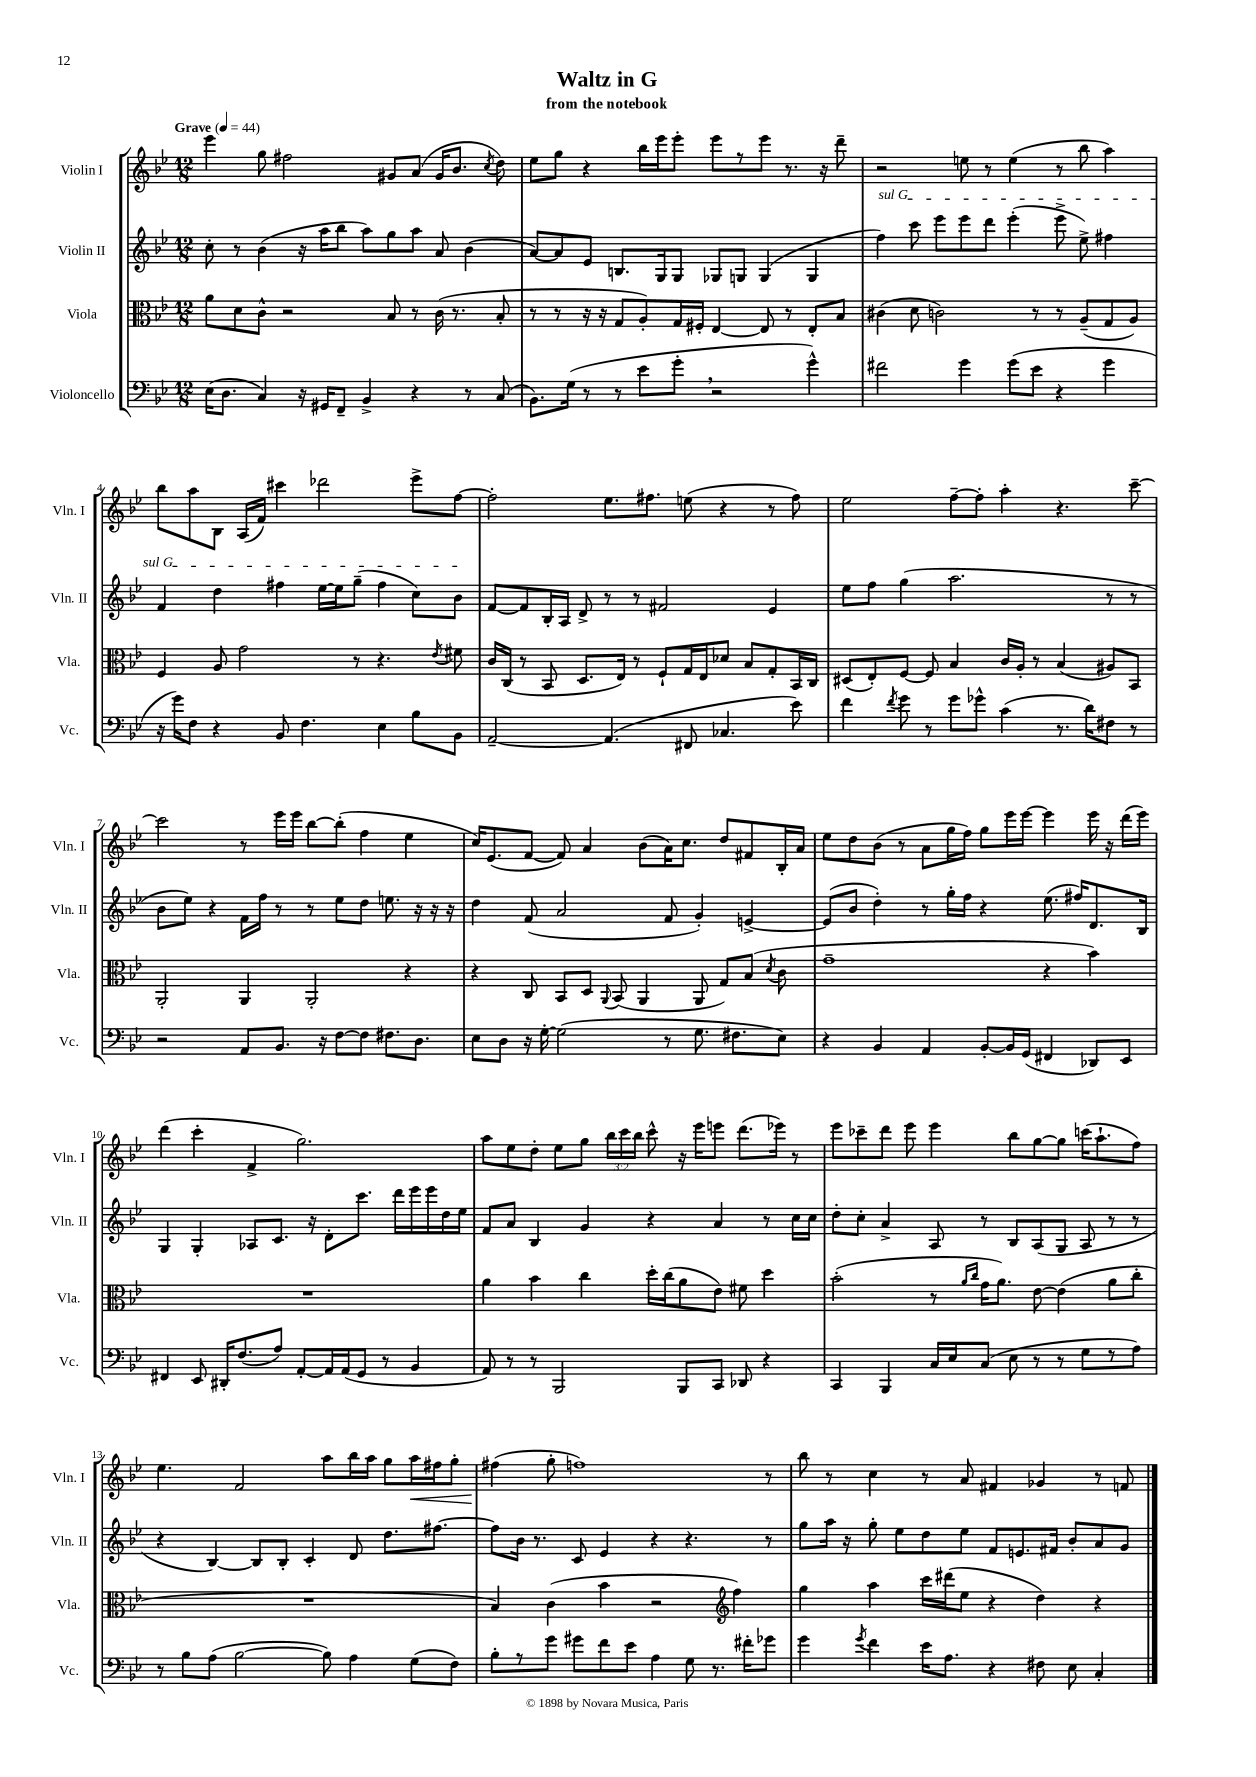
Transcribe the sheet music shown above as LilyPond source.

\header { title = "Waltz in G" subtitle = "from the notebook" }
<<
\new StaffGroup <<
\new Staff = "s0" \with { instrumentName = "Violin I" shortInstrumentName = "Vln. I" } {
    \clef treble \key bes \major \numericTimeSignature \time 12/8 \override Staff.TupletNumber.text = #tuplet-number::calc-fraction-text \tempo "Grave" 4 = 44
    \autoBeamOff ees'''4 g''8 fis''2 gis'8[ a'8]( gis'16[ bes'8.] \acciaccatura { c''8 } d''8) |
    ees''8[ g''8] r4 bes''16[ ees'''16 ees'''8]-. ees'''8[ r8 ees'''8] r8. r16 d'''8-- |
    r2 e''8 r8 e''4( r8 bes''8 a''4) |
    bes''8[ a''8 bes8] a16[( f'16]) cis'''4 des'''2 ees'''8[-> f''8]~ |
    f''2-. ees''8.[ fis''8.] e''8( r4 r8 fis''8) |
    ees''2 f''8[~-- f''8]-. a''4-. r4. c'''8~-- |
    c'''2 r8 ees'''16[ ees'''16] bes''8[~ bes''8]-.( f''4 ees''4 |
    c''16[) ees'8.( f'8]~ f'8) a'4 bes'8[( a'16) c''8.] d''8[ fis'8 bes16-. a'16] |
    ees''8[ d''8 bes'8]( r8 a'8[ g''16 f''16]) g''8[ ees'''16 ees'''16]~ ees'''4 ees'''16 r16 d'''16[( ees'''16]) |
    d'''4( c'''4-. f'4-> g''2.) |
    a''8[ ees''8 d''8]-. ees''8[ g''8] \tuplet 3/2 { bes''16[ c'''16 bes''16] } c'''8-^ r16 ees'''16[ e'''8] d'''8.[( ees'''16]) r8 |
    ees'''8[ ces'''8-- d'''8] ees'''8 ees'''4 bes''8[ g''8~ g''8] c'''16[( a''8.-! f''8]) |
    ees''4. f'2 a''8[ bes''16 a''16] g''8[ a''16\< fis''16 g''8]-. |
    fis''4\!( g''8-. f''1) r8 |
    bes''8 r8 c''4 r8 a'8 fis'4 ges'4 r8 f'8 \bar "|." |
}
\new Staff = "s1" \with { instrumentName = "Violin II" shortInstrumentName = "Vln. II" } {
    \clef treble \key bes \major \numericTimeSignature \time 12/8
    \autoBeamOff c''8-. r8 bes'4( r16 a''16[ bes''8] a''8[) g''8 a''8] a'8 bes'4( |
    a'8[~) a'8 ees'8] b8.[ g16 g8] ges8[ g8] g4( g4 |
    \once \override TextSpanner.bound-details.left.text = \markup { \italic "sul G" } f''4\startTextSpan) c'''8 ees'''8[ ees'''8 d'''8] ees'''4-.( ees'''8-> ees''8->) fis''4 |
    f'4 d''4 fis''4 ees''16[~ ees''16 g''8]--( fis''4 c''8[) bes'8]\stopTextSpan |
    f'8[~ f'8 bes16-. a16] d'8-> r8 r8 fis'2 ees'4 |
    ees''8[ f''8] g''4( a''2. r8 r8 |
    bes'8[ ees''8]) r4 f'16[ f''16] r8 r8 ees''8[ d''8] e''8. r16 r16 r16 |
    d''4 f'8( a'2 f'8 g'4-.) e'4~-> |
    e'8[( bes'8] d''4-.) r8 g''16[-. f''16] r4 ees''8.( fis''16[) d'8. bes16] |
    g4 g4-. aes8[ c'8.] r16 d'8[-. c'''8.] d'''16[ ees'''16 ees'''16 d''16 ees''16] |
    f'8[ a'8] bes4 g'4 r4 a'4 r8 c''16[ c''16] |
    d''8[-. c''8]-. a'4-> a8 r8 bes8[ a8( g8] a8 r8 r8 |
    r4 bes4~) bes8[ bes8]-. c'4-. d'8 d''8.[ fis''8.]~ |
    fis''8[ bes'16] r8. c'8 ees'4 r4 r4. r8 |
    g''8[ a''16] r16 g''8-. ees''8[ d''8 ees''8] f'8[ e'8. fis'16] bes'8[-. a'8 g'8] \bar "|." |
}
\new Staff = "s2" \with { instrumentName = "Viola" shortInstrumentName = "Vla." } {
    \clef alto \key bes \major \numericTimeSignature \time 12/8
    \autoBeamOff a'8[ d'8 c'8]-^ r2 bes8 r8 c'16( r8. bes8-. |
    r8 r8 r16 r16 g8[ a8-.) g16 fis16]-. ees4~ ees8 r8 ees8[-. bes8] |
    cis'4( d'8 c'2) r8 r8 a8[--( g8 a8]) |
    f4 a8 g'2 r8 r4. \acciaccatura { ees'8 } fis'8 |
    c'16[ c16]( r8 bes,8 d8.[ ees16]) r8 f8[-! g16 ees16 des'8] bes8[ g8-. bes,16 c16] |
    dis8[( ees8-.) f8]~ f8 bes4 c'16[ a16]-. r8 bes4( ais8[) bes,8] |
    a,2-. a,4 a,2-. r4 |
    r4 c8 bes,8[ d8] \appoggiatura { a,8 } bes,8( a,4 a,8 g8[) bes8]( \acciaccatura { d'8 } c'8 |
    g'1-- r4 bes'4) |
    R1. |
    a'4 bes'4 c''4 d''16[-. c''16( a'8 ees'8]) fis'8 d''4 |
    bes'2-.( r8 \grace { a'16[ c''16] } g'16[ a'8.]) ees'8~ ees'4( a'8[ c''8]-. |
    R1. |
    bes4) c'4( bes'4 r2 \clef treble f''4) |
    g''4 a''4 c'''16[ dis'''16( ees''8] r4 d''4) r4 \bar "|." |
}
\new Staff = "s3" \with { instrumentName = "Violoncello" shortInstrumentName = "Vc." } {
    \clef bass \key bes \major \numericTimeSignature \time 12/8
    \autoBeamOff ees16[( d8.] c4) r16 gis,16[ f,8]-- bes,4-> r4 r8 c8( |
    bes,8.[) g16]( r8 r8 ees'8[ g'8]-. \breathe r2 g'4-^) |
    fis'2 g'4 g'8[( ees'8] r4 g'4 |
    r16 g'16[) f8] r4 bes,8 f4. ees4 bes8[ bes,8] |
    a,2~-- a,4.( fis,8 ces4. ees'8) |
    f'4 \acciaccatura { f'8 } g'8 r8 g'8[ ges'8]-^ c'4( r8. d'16[) fis8] r8 |
    r2 a,8[ bes,8.] r16 f8[~ f8] fis8.[ d8.] |
    ees8[ d8] r16 g16~-. g2( r8 g8. fis8.[ ees8]) |
    r4 bes,4 a,4 bes,8[~-. bes,16 g,16]( fis,4 des,8[) ees,8] |
    fis,4 ees,8 dis,16[-. f8.( a8]) a,8[~-. a,16 a,16( g,8] r8 bes,4 |
    a,8) r8 r8 bes,,2 bes,,8[ c,8] des,8 r4 |
    c,4 bes,,4 c16[ ees16 c8]( ees8 r8 r8 g8[ r8 a8]) |
    r8 bes8[ a8]( bes2~ bes8) a4 g8[( f8]) |
    bes8[-. r8 g'8] gis'8[ f'8 ees'8] a4 g8 r8. fis'16[-. ges'8] |
    g'4 \acciaccatura { g'8 } f'4 ees'16[ a8.] r4 fis8 ees8 c4-. \bar "|." |
}
>>
>>
